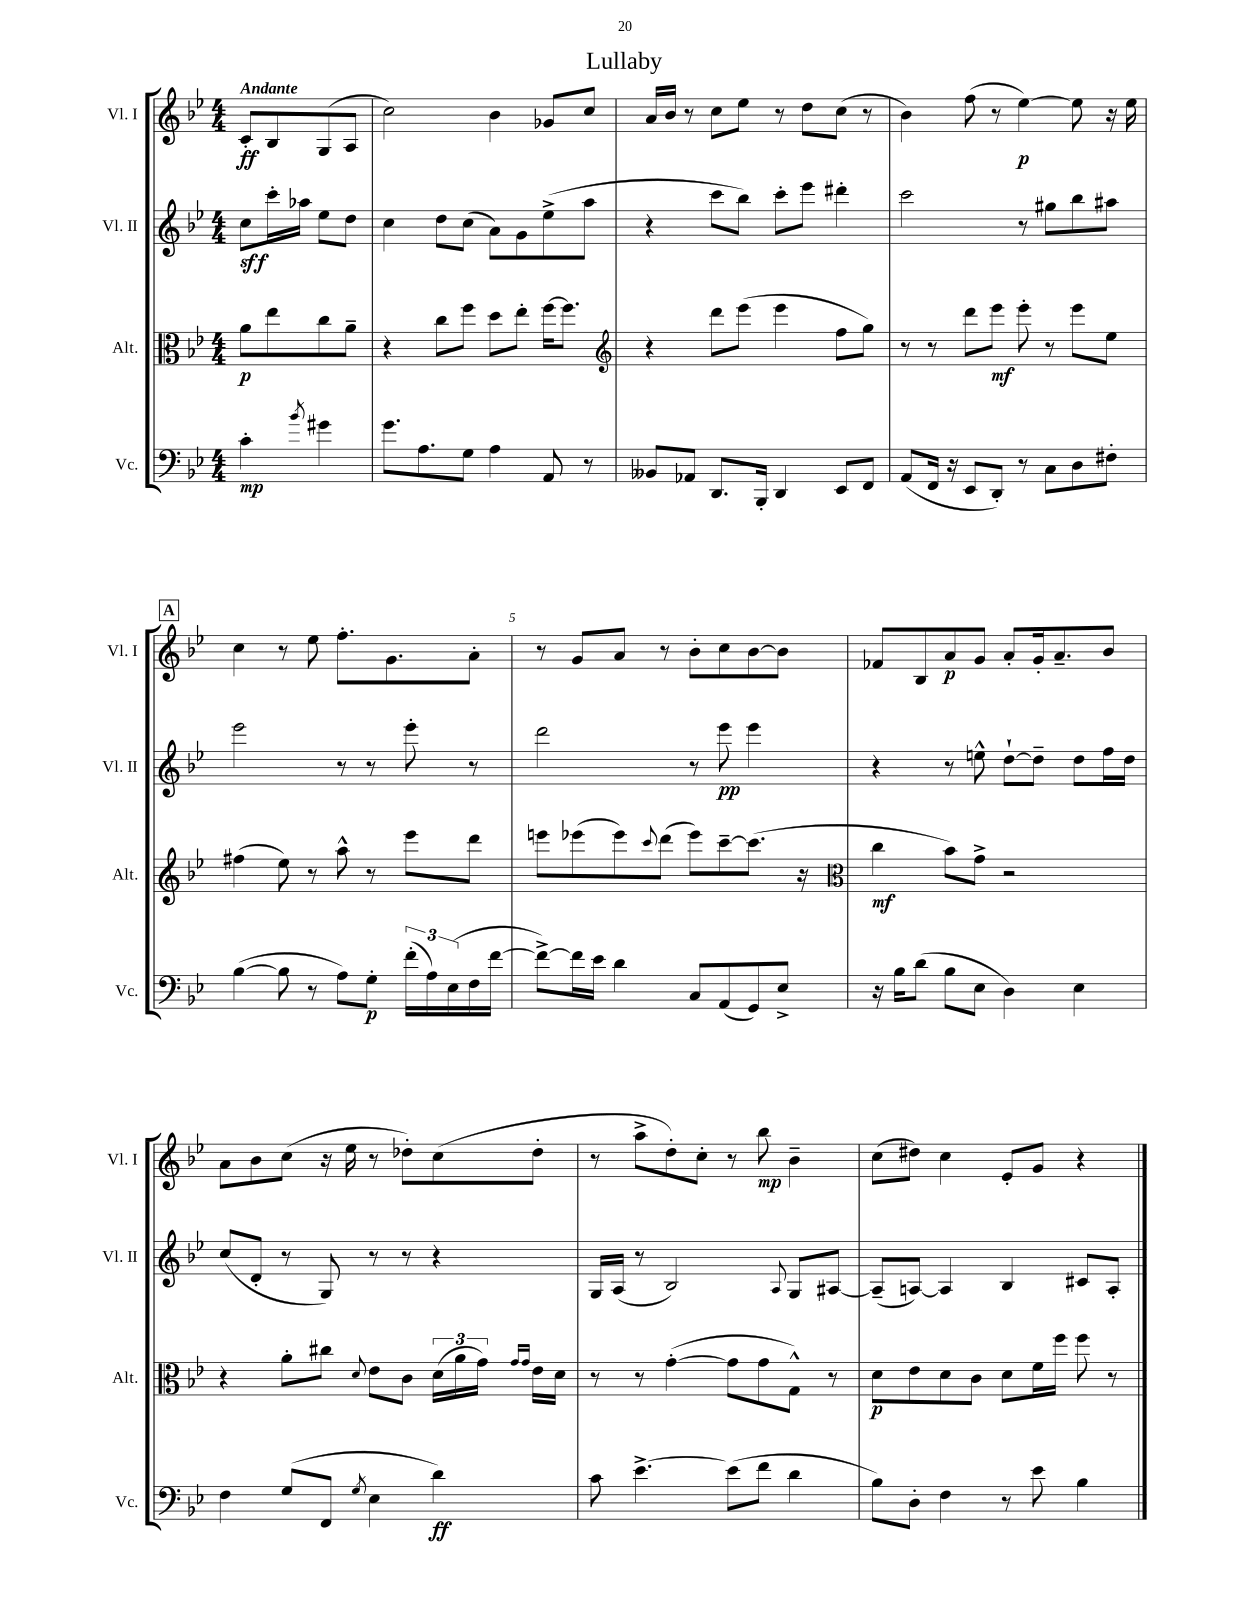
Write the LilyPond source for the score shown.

\header { title = "Lullaby" }
<<
\new StaffGroup <<
\new Staff = "s0" \with { instrumentName = "Vl. I" shortInstrumentName = "Vl. I" } {
    \clef treble \key bes \major \numericTimeSignature \time 4/4 \partial 2 \tempo "Andante"
    c'8-.\ff bes8 g8( a8 |
    c''2) bes'4 ges'8 c''8 |
    a'16 bes'16 r8 c''8 ees''8 r8 d''8 c''8( r8 |
    bes'4) f''8( r8 ees''4~\p) ees''8 r16 ees''16 |
    \mark \markup { \box "A" } c''4 r8 ees''8 f''8.-. g'8. a'8-. |
    r8 g'8 a'8 r8 bes'8-. c''8 bes'8~ bes'8 |
    fes'8 bes8 a'8\p g'8 a'8-. g'16-. a'8.-- bes'8 |
    a'8 bes'8 c''8( r16 ees''16 r8 des''8-.) c''8( des''8-. |
    r8 a''8-> d''8-.) c''8-. r8 bes''8\mp bes'4-- |
    c''8( dis''8) c''4 ees'8-. g'8 r4 \bar "|." |
}
\new Staff = "s1" \with { instrumentName = "Vl. II" shortInstrumentName = "Vl. II" } {
    \clef treble \key bes \major \numericTimeSignature \time 4/4 \partial 2
    c''8\sff c'''16-. aes''16 ees''8 d''8 |
    c''4 d''8 c''8( a'8) g'8 ees''8->( a''8 |
    r4 c'''8 bes''8) c'''8-. ees'''8 dis'''4-. |
    c'''2 r8 gis''8 bes''8 ais''8 |
    \mark \markup { \box "A" } ees'''2 r8 r8 ees'''8-. r8 |
    d'''2 r8 ees'''8\pp ees'''4 |
    r4 r8 e''8-^ d''8~-! d''8-- d''8 f''16 d''16 |
    c''8( d'8-. r8 g8) r8 r8 r4 |
    g16 a16( r8 bes2) \appoggiatura { a8 } g8 ais8~ |
    ais8--( a8~) a4 bes4 cis'8 a8-. \bar "|." |
}
\new Staff = "s2" \with { instrumentName = "Alt." shortInstrumentName = "Alt." } {
    \clef alto \key bes \major \numericTimeSignature \time 4/4 \partial 2
    a'8\p ees''8 c''8 a'8-- |
    r4 c''8 f''8 d''8 ees''8-. f''16~ f''8. |
    \clef treble r4 d'''8 ees'''8( ees'''4 f''8 g''8) |
    r8 r8 d'''8 ees'''8\mf ees'''8-. r8 ees'''8 ees''8 |
    \mark \markup { \box "A" } fis''4( ees''8) r8 a''8-^ r8 ees'''8 d'''8 |
    e'''8 ees'''8( ees'''8) \appoggiatura { c'''8 } d'''8( ees'''8) c'''8~-- c'''8.( r16 |
    \clef alto c''4\mf bes'8) g'8-> r2 |
    r4 a'8-. cis''8 \appoggiatura { d'8 } ees'8 c'8 \tuplet 3/2 { d'16( a'16 g'16) } \grace { g'16 g'16 } ees'16 d'16 |
    r8 r8 g'4~-.( g'8 g'8 g8-^) r8 |
    d'8\p ees'8 d'8 c'8 d'8 f'16 f''16 f''8 r8 \bar "|." |
}
\new Staff = "s3" \with { instrumentName = "Vc." shortInstrumentName = "Vc." } {
    \clef bass \key bes \major \numericTimeSignature \time 4/4 \partial 2
    c'4-.\mp \acciaccatura { bes'8 } gis'4 |
    g'8. a8. g8 a4 a,8 r8 |
    beses,8 aes,8 d,8. bes,,16-. d,4 ees,8 f,8 |
    a,8( f,16 r16 ees,8 d,8-.) r8 c8 d8 fis8-. |
    \mark \markup { \box "A" } bes4~( bes8 r8 a8) g8-.\p \tuplet 3/2 { f'16-.( a16) ees16( } f16 f'16~ |
    f'8~->) f'16 ees'16 d'4 c8 a,8( g,8) ees8-> |
    r16 bes16 d'8( bes8 ees8 d4) ees4 |
    f4 g8( f,8 \acciaccatura { g8 } ees4 d'4\ff) |
    c'8 ees'4.~-> ees'8( f'8 d'4 |
    bes8) d8-. f4 r8 ees'8 bes4 \bar "|." |
}
>>
>>
\layout { \context { \Score \override BarNumber.break-visibility = ##(#f #t #t) barNumberVisibility = #(every-nth-bar-number-visible 5) } }
